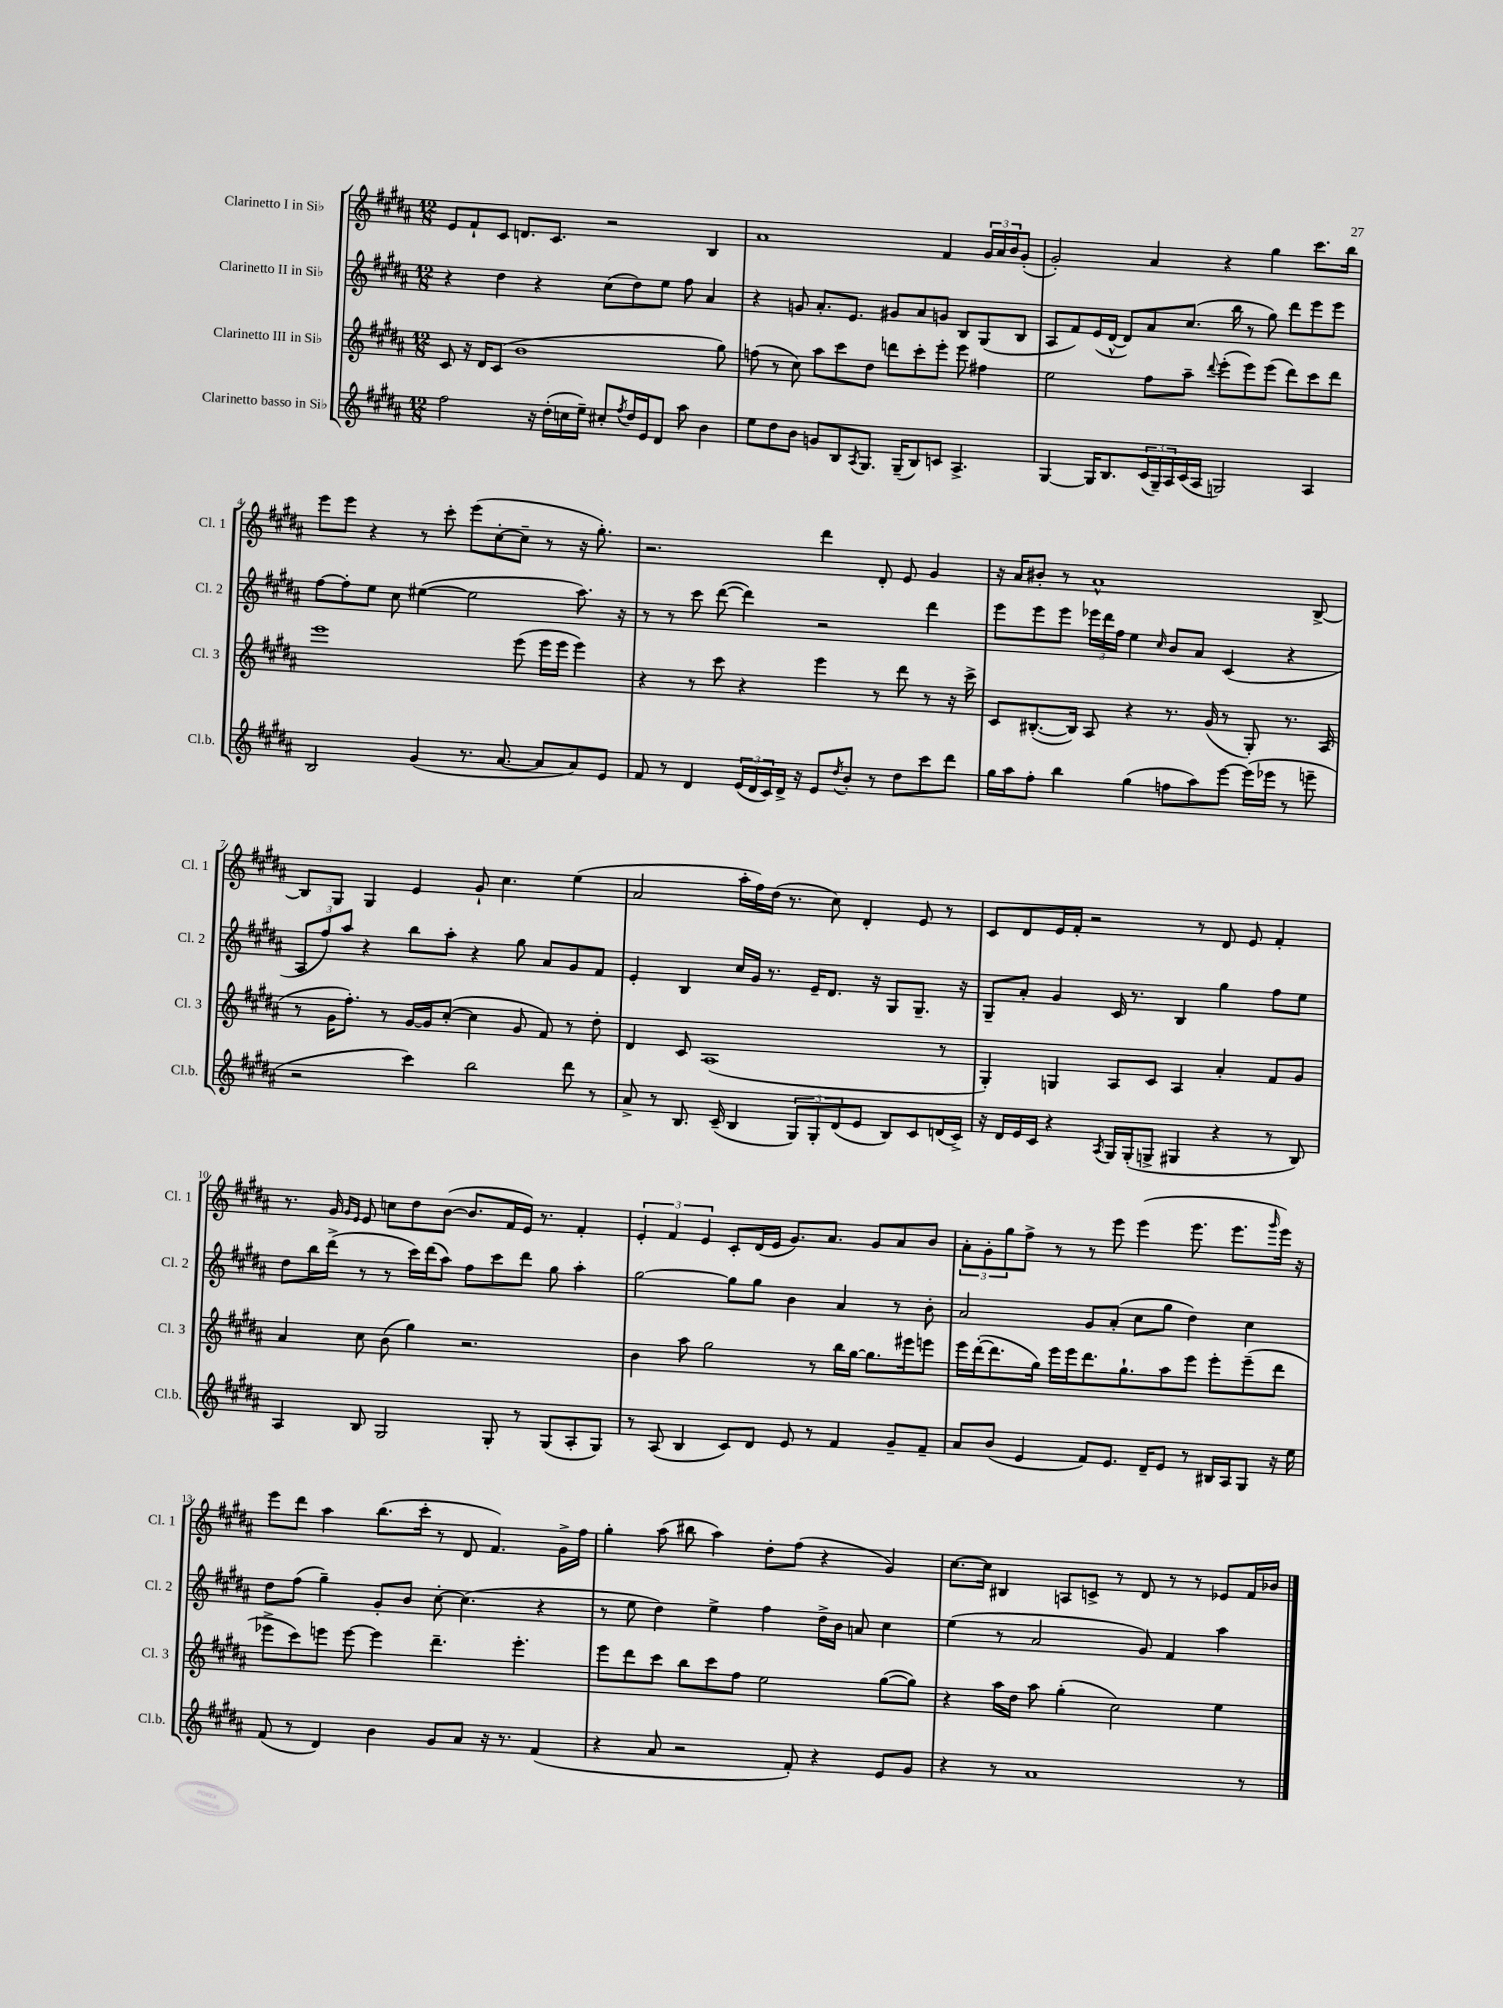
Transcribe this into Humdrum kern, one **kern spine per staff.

**kern	**kern	**kern	**kern
*part4	*part3	*part2	*part1
*staff4	*staff3	*staff2	*staff1
*I"Clarinetto basso in Si♭	*I"Clarinetto III in Si♭	*I"Clarinetto II in Si♭	*I"Clarinetto I in Si♭
*I'Cl.b.	*I'Cl. 3	*I'Cl. 2	*I'Cl. 1
*clefG2	*clefG2	*clefG2	*clefG2
*k[f#c#g#d#a#]	*k[f#c#g#d#a#]	*k[f#c#g#d#a#]	*k[f#c#g#d#a#]
*M12/8	*M12/8	*M12/8	*M12/8
=1	=1	=1	=1
2ff#\	8c#/	4r	8e/L
.	16r	.	8f#`/
.	16d#/KL	.	.
.	(8c#/J	4dd#\	8c#/J
.	1b	.	8.dn/L
16r	.	4r	.
(16dd#'\LL	.	.	8.c#/J
16ccn\	.	.	.
16ee~\JJ)	.	.	.
8cc#X'/L	.	(8cc#\L	2r
8qff#/	.	.	.
16dd#/L	.	8dd#\)	.
16e/J	.	.	.
8d#/J	.	8ee\J	.
8aa#\	.	8ff#\	.
4b\	.	4a#/	4B/
.	8gg#\)	.	.
=2	=2	=2	=2
8ee\L	(8ffn\	4r	1a#
8dd#\	8r	.	.
8b\J	8cc#\)	8gn/	.
8gn/L	8aa#\L	8.a#'/L	.
8B/	8ccc#\	.	.
.	.	8.e/J	.
8qA#/	.	.	.
8.G#/J	8dd#\J	.	.
.	8dddn\L	8g#X/L	.
(16G#~/KL	.	.	.
8B/)	8ccc#'\	8a#/	.
8cn/J	8eee'\J	8gn/J	4f#/
4.A#^/	8eee\	8B/L	.
.	4ff#X\	(8G#/	24g#/LL
.	.	.	24a#/
.	.	.	24b/J
.	.	8B/J	(8g#'/J
=3	=3	=3	=3
[4G#/	2ee\	8A#/L	2g#'/)
.	.	8f#/)	.
16G#/KL]	.	(16e/L	.
8.B/	.	[16d#^^/JJ	.
.	.	8d#/L])	.
(24c#/L	8ff#\L	8a#/	4a#/
24G#~/)	.	.	.
24A#/	.	.	.
(16c#/	8aa#~\J	(8.cc#/J	.
16A#/JJ	.	.	.
.	8qqddd#/	.	.
2Gn/)	(8eee'\L	.	4r
.	.	16bb\	.
.	8eee\)	8r	.
.	(8eee\J	8gg#\)	4gg#\
.	8ddd#\L)	8ddd#\L	.
4A#/	8ccc#\	8eee\	8.ccc#\L
.	8ddd#\J	8eee\J	.
.	.	.	16bb\Jk
!!LO:LB:g=z
=4	=4	=4	=4
2B/	1eee	[8ff#\L	8eee\L
.	.	8ff#'\]	8eee\J
.	.	8ee\J	4r
.	.	8cc#\	.
(4g#/	.	([4ee#X\	8r
.	.	.	8ccc#'\
8.r	.	2ee#\]	(8eee\L
.	.	.	[8cc#'\
[8.a#/	.	.	.
.	(8eee\	.	8cc#~\J]
8a#/L]	16eee\LL	.	8r
.	16eee\JJ	.	.
8a#/)	4eee\)	8.aa#\)	16r
.	.	.	8.gg#'\)
8e/J	.	.	.
.	.	16r	.
=5	=5	=5	=5
8f#/	4r	8r	2.r
8r	.	8r	.
4d#/	8r	8ccc#\	.
.	8ccc#\	([8ddd#\	.
(24e/LL	4r	4ddd#\])	.
24d#/	.	.	.
24c#/)	.	.	.
16d#^/JJ	.	.	.
16r	.	.	.
8e/L	4eee\	2r	4ddd#\
8qdd#/	.	.	.
8b'/J	.	.	.
8r	8r	.	8d#'/
8dd#\L	8ddd#\	.	8e/
8ccc#\	8r	4ddd#\	4g#/
8ddd#\J	16r	.	.
.	16ccc#^\	.	.
=6	=6	=6	=6
16gg#\LL	8c#/L	8eee\L	16r
16aa#\J	.	.	16a#/KL
8ff#'\J	([8.B#X'/	8eee\	8b#X'/J
4bb\	.	8eee\J	8r
.	16B#/Jk])	.	.
.	8A#/	24eee-X\LL	1a#^^
.	.	24ddd#\	.
.	.	24ff#\JJ	.
(4gg#\	4r	4ee\	.
.	.	16qqcc#/	.
8ffn\L	8.r	8b/L	.
8aa#\)	.	8a#/J	.
.	(16g#/	.	.
[8eee\J	8r	(4c#/	.
(16eee\LL]	8G#'/)	.	.
16eee-X\JJ	.	.	.
8r	8.r	4r	.
8eeen~\	.	.	[8B^/
.	(16A#/	.	.
!!LO:LB:g=z
=7	=7	=7	=7
2r	8r	12A#/L	8B/L]
.	.	12ff#/)	.
.	16g#\KL	.	8G#/J
.	.	12aa#/J	.
.	8.ff#'\J)	.	.
.	.	4r	4G#/
.	8r	.	.
4ccc#\)	[16g#/LL	8bb\L	4e/
.	16g#/J]	.	.
.	([8cc#'/J	8aa#'\J	.
2bb\	4cc#\]	4r	8g#`/
.	.	.	4.cc#\
.	8g#/	8gg#\	.
.	8f#/)	8a#/L	.
8ddd#\	8r	8g#/	(4ee\
8r	8dd#'\	8f#/J	.
=8	=8	=8	=8
8a#^/	4d#/	4e'/	2a#/
8r	.	.	.
8.B/	8c#/	4B/	.
.	(1A#	.	.
(16c#~/	.	.	.
4B/	.	16cc#/LL	16aa#'\LL
.	.	16g#/JJ	16ff#\)
.	.	8.r	(16dd#\JJ
.	.	.	8.r
12G#/L)	.	.	.
.	.	16e~/KL	.
12G#'/	.	.	.
.	.	8.d#/J	8cc#\)
(12d#/	.	.	.
8e/J	.	.	4d#'/
.	.	16r	.
8B/L)	.	8G#/L	.
8c#/	.	8.G#~/J	8e/
(16dn/L	8r	.	8r
16c#^/JJ)	.	16r	.
=9	=9	=9	=9
16r	4G#'/)	8G#~/L	8c#/L
16d#/LL	.	.	.
16e/	.	8a#'/J	8d#/
16c#/JJ	.	.	.
4r	4Gn/	4g#/	16e/L
.	.	.	16f#'/JJ
.	.	.	2r
8qA#/	.	.	.
16G#/LL	8A#/L	16c#/	.
(16G#'/J	.	8.r	.
8Gn^/J	8c#/J	.	.
4G#X/	4A#/	4B/	.
.	.	.	8r
4r	4a#'/	4gg#\	8d#/
.	.	.	8e/
8r	8f#/L	8ff#\L	4f#'/
8B/)	8g#/J	8ee\J	.
!!LO:LB:g=z
=10	=10	=10	=10
4A#/	4a#/	8dd#\L	8.r
.	.	16bb\L	.
.	.	(16ddd#^\JJ	16g#/
.	.	.	16qqg#/LL
.	.	.	16qqe/JJ
8B/	8cc#\	8r	8e/
2G#/	(8b\	8r	8ccn\L
.	4gg#\)	16ccc#\LL)	8dd#\
.	.	(16ddd#\J	.
.	.	8aa#\J)	([8b\J
.	2.r	8ff#\L	8.b/L]
8G#'/	.	8ccc#\	.
.	.	.	16f#/L
8r	.	8ddd#\J	16e/JJ)
.	.	.	8.r
(8G#/L	.	8gg#\	.
8A#'/	.	4aa#'\	4f#'/
8G#/J)	.	.	.
=11	=11	=11	=11
8r	4b\	[2gg#\	6e'/
(8A#/	.	.	.
.	.	.	6f#/
4B/	8aa#\	.	.
.	.	.	6e/
.	2gg#\	.	.
8c#/L)	.	8gg#\L]	8c#'/L
8d#/J	.	8gg#\J	(16d#/L
.	.	.	16e/JJ
8e/	.	4b\	8.g#/L)
8r	8r	.	.
.	.	.	8.a#/J
4f#/	16bb\LL	4a#/	.
.	[16gg#\JJ	.	.
.	8.gg#\L]	.	8g#/L
8g#~/L	.	8r	8a#/
.	16eee#X\k	.	.
8f#~/J	8eeen\J	8b'\	8b/J
=12	=12	=12	=12
8a#/L	16eee\LL	2a#/	12a#'\L
.	([16ddd#'\J	.	.
.	.	.	12g#'\
(8b/J	8.ddd#\]	.	.
.	.	.	12gg#\
4e/	.	.	8ff#^\J
.	16gg#\Jk)	.	.
.	16eee\LL	.	8r
.	16eee\J	.	.
8f#/L)	8.ddd#\	8g#/L	8r
8.e/J	.	(8a#'/J	8eee\
.	8.gg#`\	.	.
.	.	8cc#\L	(4eee\
16d#~/KL	.	.	.
8e/J	8aa#\	8gg#\J	.
8r	8eee\J	4dd#\)	8.eee\
16B#X/LL	8eee'\L	.	.
16A#/J	.	.	8.eee\L
8G#/J	(8eee~\	4cc#\	.
.	.	.	16qqggg#/
16r	8ddd#\J	.	16eee\Jk)
16ee\	.	.	16r
!!LO:LB:g=z
=13	=13	=13	=13
(8f#/	8eee-X^\L	8dd#\L	8eee\L
8r	8ccc#\)	(8ff#\J	8ddd#\J
4d#/)	8eeen\J	4gg#~\)	4aa#\
.	[8eee\	.	.
4b\	4eee\]	8g#'/L	(8.bb\L
.	.	8b/J	.
.	.	.	16ccc#'\Jk
8g#/L	4.ddd#~\	[8cc#'\	8r
8a#/J	.	(4.cc#\]	8d#/
16r	.	.	4.f#/)
8.r	.	.	.
.	4.eee'\	.	.
(4f#/	.	4r	.
.	.	.	16g#^\LL
.	.	.	16ff#\JJ
=14	=14	=14	=14
4r	8eee\L	8r	4gg#'\
.	8ddd#\	8ee\	.
8a#/	8ccc#\J	4dd#\)	(8aa#\
2r	8bb\L	.	8bb#X\
.	8ccc#\	4ee^\	4aa#\)
.	8ff#\J	.	.
.	2ee\	4ff#\	8dd#'\L
8f#'/)	.	.	(8ff#\J
4r	.	16dd#^\LL	4r
.	.	16b\JJ	.
.	.	8an/	.
8e/L	([8gg#\L	4cc#\	4g#/)
8g#/J	8gg#\J])	.	.
=15	=15	=15	=15
4r	4r	(4ee\	[8.cc#\L
.	.	.	16cc#\Jk]
8r	16aa#\LL	8r	4B#X/
.	16dd#\JJ	.	.
1a#	8aa#\	2a#/	.
.	(4gg#'\	.	8An/L
.	.	.	8cn^/J
.	2cc#\)	.	8r
.	.	8g#/)	8d#/
.	.	4f#/	8r
.	.	.	8r
.	4ee\	4aa#\	8e-X/L
8r	.	.	16f#/L
.	.	.	16b-X/JJ
==	==	==	==
*-	*-	*-	*-
